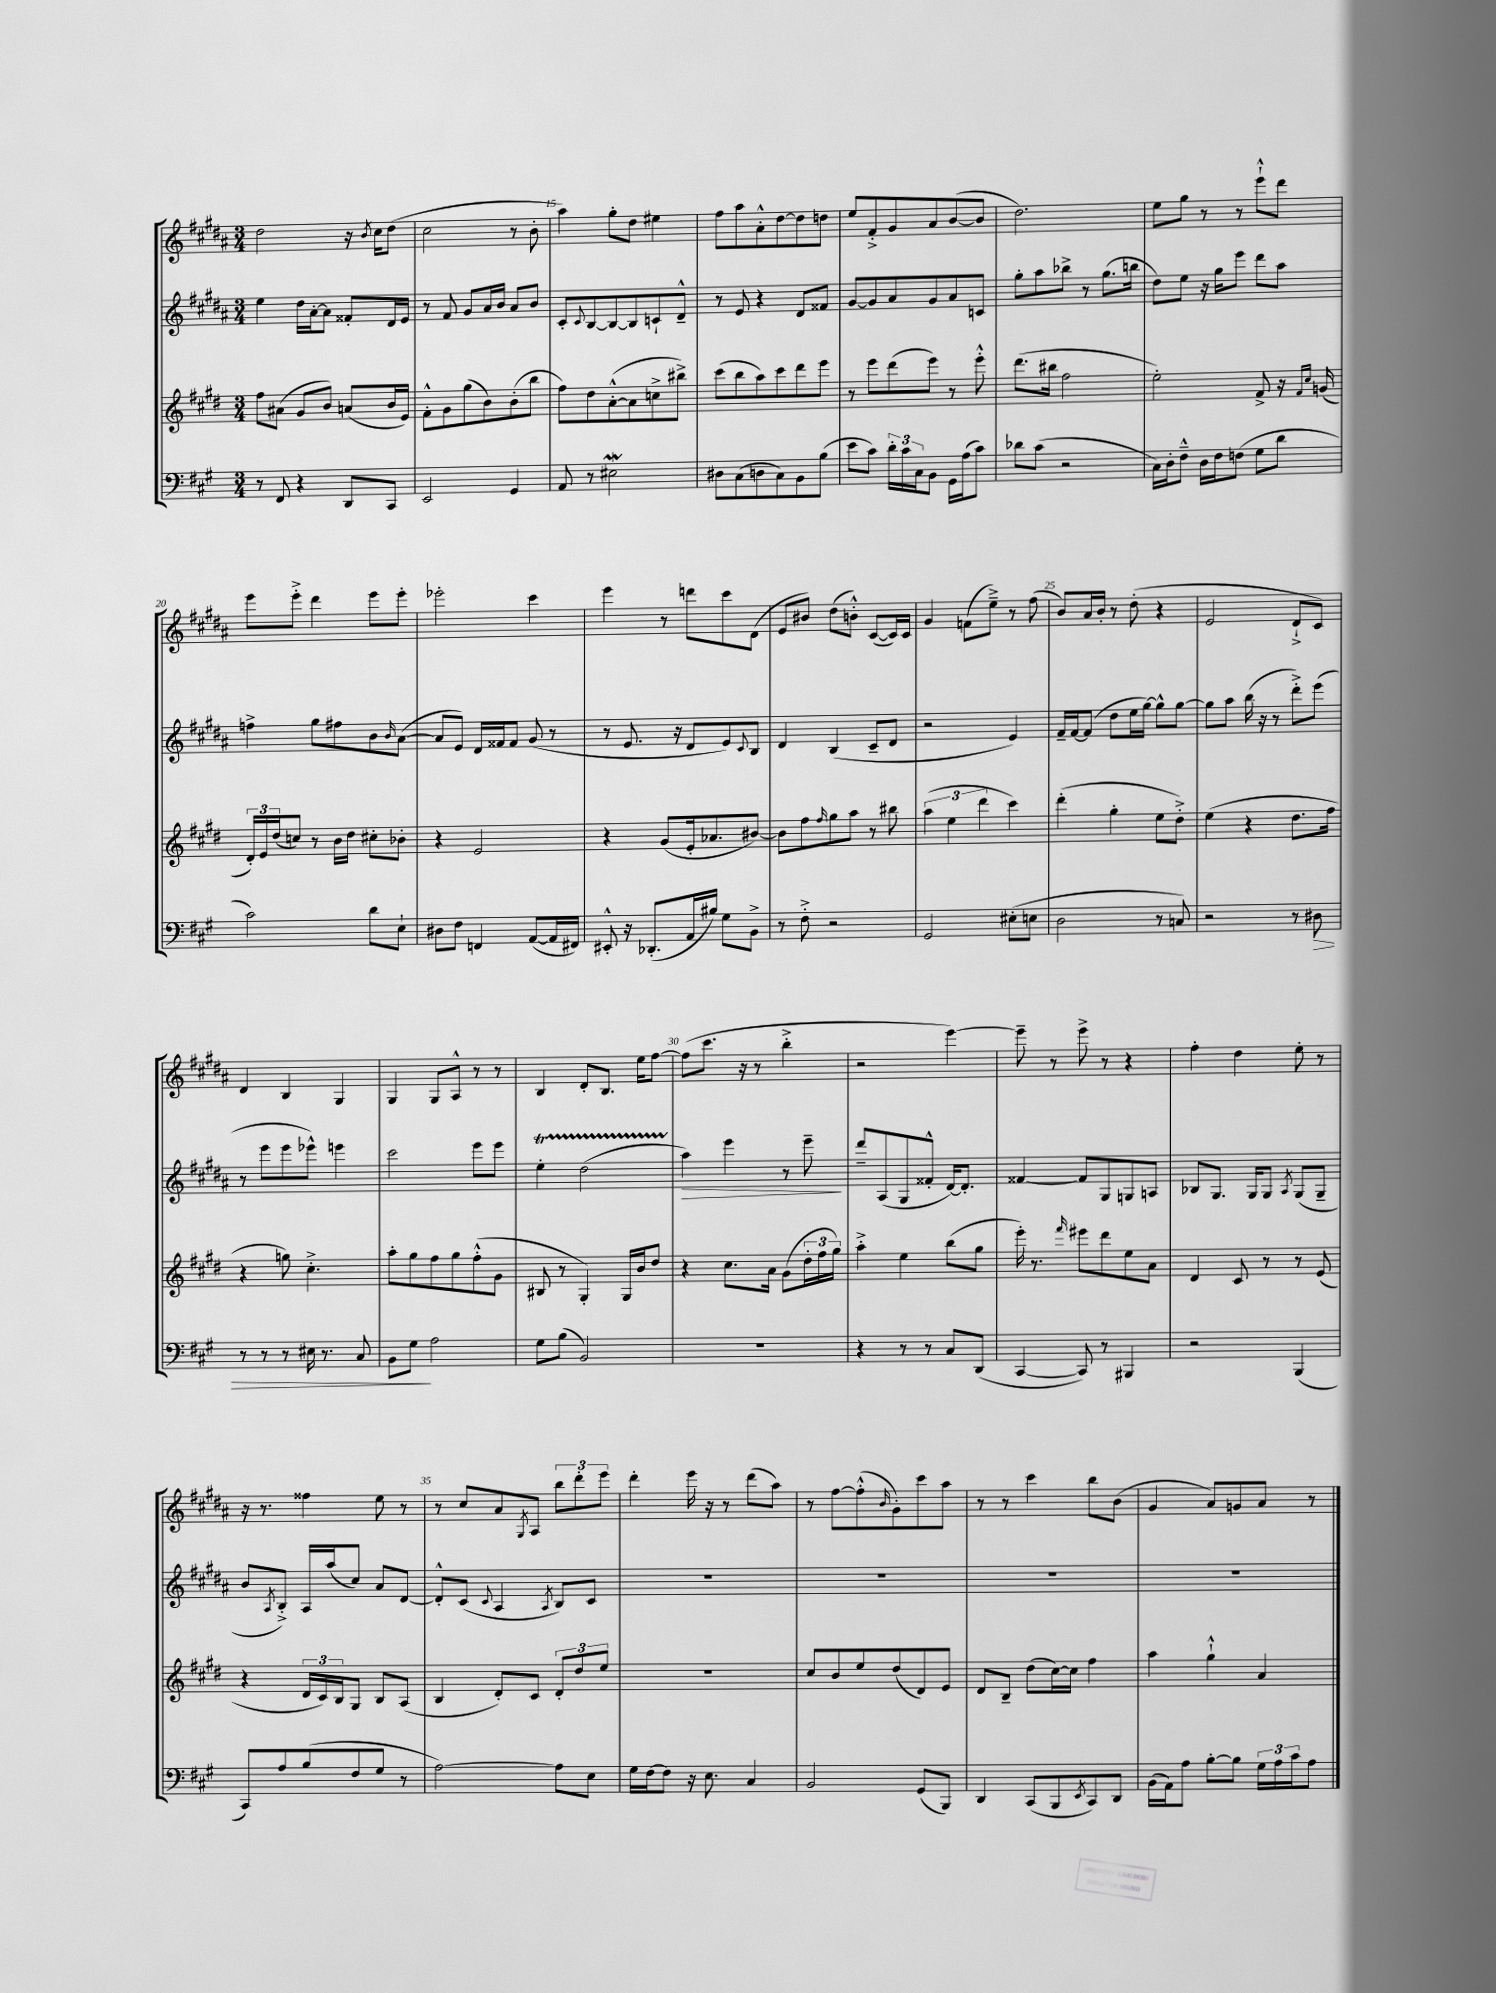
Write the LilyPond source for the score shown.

<<
\new StaffGroup <<
\new Staff = "s0" {
    \clef treble \key b \major \numericTimeSignature \time 3/4
    dis''2 r16 \acciaccatura { b'8 } cis''16 dis''8( |
    cis''2 r8 b'8-. |
    ais''4) gis''8-. dis''8 eis''4 |
    fis''8 ais''8 ais'8-.-^ dis''8~ dis''8 d''8 |
    e''8 fis'8-.-> gis'8 ais'8 b'8~( b'8 |
    dis''2.) |
    e''8 gis''8 r8 r8 e'''8-!-^ dis'''8 |
    e'''8 e'''8-.-> dis'''4 e'''8 e'''8-. |
    ees'''2-. cis'''4 |
    e'''4 r8 d'''8 cis'''8 dis'8( |
    e'8 bis'8) dis''8( b'8-.-^) cis'8~( cis'16) cis'16 |
    gis'4 f'8( e''8--->) r8 fis''8( |
    b'8) ais'16 b'16-. r8 dis''8-.( r4 |
    e'2 dis'8-!-> cis'8) |
    dis'4 b4 gis4 |
    gis4 gis8 ais8-^ r8 r8 |
    b4 dis'8-. b8. e''16 fis''8~ |
    fis''8( cis'''8. r16 r8 b''4-.-> |
    r2 e'''4~) |
    e'''8-- r8 e'''8-> r8 r4 |
    fis''4-. dis''4 e''8-. r8 |
    r16 r8. fisis''4 e''8 r8 |
    r8 cis''8 ais'8 \acciaccatura { gis8 } ais8 \tuplet 3/2 { b''8 dis'''8-. e'''8 } |
    dis'''4-. e'''16 r16 r8 dis'''8( ais''8) |
    r8 fis''8~ fis''8-.-^( \grace { b'16 } gis'8-.) cis'''8 ais''8 |
    r8 r8 cis'''4 b''8 b'8( |
    gis'4 ais'8) g'8 ais'8 r8 \bar "|." |
}
\new Staff = "s1" {
    \clef treble \key b \major \numericTimeSignature \time 3/4
    e''4 dis''16 ais'16~-. ais'8 fisis'8-. dis'16 e'16 |
    r8 fis'8 gis'8 ais'16 b'16 ais'8 b'8 |
    cis'8-. \appoggiatura { cis'8 } b8~ b8~ b8 c'8-! dis'8---^ |
    r8 e'8 r4 dis'8 fisis'8 |
    gis'8~ gis'8 ais'8 gis'8 ais'8 c'8 |
    gis''8-. ais''8 bes''8-> r8 gis''8.( b''16 |
    dis''8) e''8 r16 gis''16 e'''8 dis'''8 ais''8 |
    f''4-> gis''8 fis''8 b'8 \grace { b'16 } ais'8~( |
    ais'8 e'8) dis'16 fisis'16 fisis'8 gis'8( r8 |
    r8 e'8. r16 dis'8 e'8) \appoggiatura { cis'8 } b8 |
    dis'4 b4( cis'8-- dis'8 |
    r2 e'4) |
    fis'16-- fis'16~ fis'8( dis''8 e''16 gis''16~) gis''8-^ gis''8~ |
    gis''8 ais''8 b''16( r16 r8 dis'''8-.->) e'''8( |
    r8 e'''8 e'''8 ees'''8-^) e'''4 |
    cis'''2 e'''8 e'''8 |
    e''4-.\startTrillSpan dis''2( |
    ais''4\stopTrillSpan\>) e'''4 r8 e'''8--\! |
    dis'''8-- ais8( gis8 fisis'8-.-^ dis'16~) dis'8.-. |
    fisis'4~ fisis'8 gis8 g8 a8 |
    bes8 gis8. gis16 gis8 \acciaccatura { ais8 } gis8( gis8-- |
    b'8 \acciaccatura { ais8 } b8-.->) ais16 ais''16( cis''8) ais'8 dis'8~ |
    dis'8-.-^ cis'8( \appoggiatura { cis'8 } ais4 \acciaccatura { ais8 } b8) cis'8 |
    R2. |
    R2. |
    R2. |
    R2. \bar "|." |
}
\new Staff = "s2" {
    \clef treble \key e \major \numericTimeSignature \time 3/4
    fis''8 ais'8( gis'8 b'8) a'8( b'16 e'16) |
    fis'8-.-^ gis'8 gis''8( b'8) b'8-.( b''8 |
    fis''8) dis''8 a'8~-.-^( a'8 c''8-> bis''8->) |
    cis'''8( b''8 a''8) cis'''8 dis'''8 e'''8 |
    r8 e'''8 dis'''8( e'''8) r8 e'''8-.-^ |
    dis'''8.( bis''16 fis''2 |
    e''2-.) fis'8-> r16 \grace { fis'16 cis''16 } g'16( |
    \tuplet 3/2 { dis'16-.) e'16 dis''16( } c''8) r8 b'16 dis''16 cis''8-. bes'8-. |
    r4 e'2 |
    r4 gis'8( e'16-. aes'8. bis'8~) |
    bis'8 fis''8 \grace { fis''16 } gis''8 a''8 r8 bis''8 |
    \tuplet 3/2 { a''4( e''4 dis'''4 } cis'''4) |
    dis'''4-.( gis''4-. e''8 dis''8-.->) |
    e''4( r4 dis''8. fis''16 |
    r4 g''8) cis''4.-.-> |
    a''8-. gis''8 fis''8 gis''8 fis''8-.-^( gis'8 |
    bis8 r8 gis4-.) gis16 b'16 dis''8 |
    r4 cis''8. a'16 gis'8( \tuplet 3/2 { dis''16-. fis''16 gis''16) } |
    a''4-.-> e''4 b''8( gis''8 |
    e'''16-.) r8. \grace { fis'''16 } eis'''8 dis'''8 e''8 a'8 |
    dis'4 cis'8 r8 r8 e'8( |
    r4 \tuplet 3/2 { dis'16 cis'16) b16 } gis8 b8 a8( |
    b4 dis'8-.) cis'8 \tuplet 3/2 { dis'8-. dis''8 e''8 } |
    R2. |
    cis''8 b'8 e''8 dis''8( dis'8) e'8 |
    dis'8 b8-- dis''8( cis''16~) cis''16 fis''4 |
    a''4 gis''4-!-^ a'4 \bar "|." |
}
\new Staff = "s3" {
    \clef bass \key a \major \numericTimeSignature \time 3/4
    r8 fis,8 r4 d,8 cis,8 |
    e,2 gis,4 |
    a,8 r8 eis2\mordent |
    dis8 cis8( d8 cis8) b,8 b8( |
    e'8 cis'8) \tuplet 3/2 { d'16-. cis'16 cis16 } b,8 gis,16 a16( cis'8) |
    des'8 cis'8( r2 |
    cis16) d16-. fis8---^ d16 fis16 f8( gis8 d'8 |
    cis'2) d'8 e8-! |
    dis8 fis8 f,4 a,8~( a,16 fis,16) |
    eis,8-.-^ r16 des,8.-.( a,16 bis16) gis8 b,8-> |
    r8 fis8-.-> r2 |
    gis,2 eis8-.( e8 |
    d2 r8 c8) |
    r2 r8 dis8\> |
    r8 r8 r8 eis16 r8. cis8 |
    b,8 gis8\! a2 |
    gis8 b8( b,2) |
    R2. |
    r4 r8 r8 cis8 d,8( |
    cis,4~ cis,8) r8 bis,,4 |
    r2 b,,4( |
    cis,8) a8 b8( fis8 gis8 r8 |
    a2~) a8 e8 |
    gis16 fis16~ fis8 r16 e8. cis4 |
    b,2 gis,8( b,,8) |
    d,4 cis,8( b,,8 \acciaccatura { e,8 } cis,8) d,8 |
    b,16( a,16) a8 b8~-. b8 \tuplet 3/2 { gis16 a16 cis'16 } a8 \bar "|." |
}
>>
>>
\layout { \context { \Score currentBarNumber = #13 \override BarNumber.break-visibility = ##(#f #t #t) barNumberVisibility = #(every-nth-bar-number-visible 5) } }
